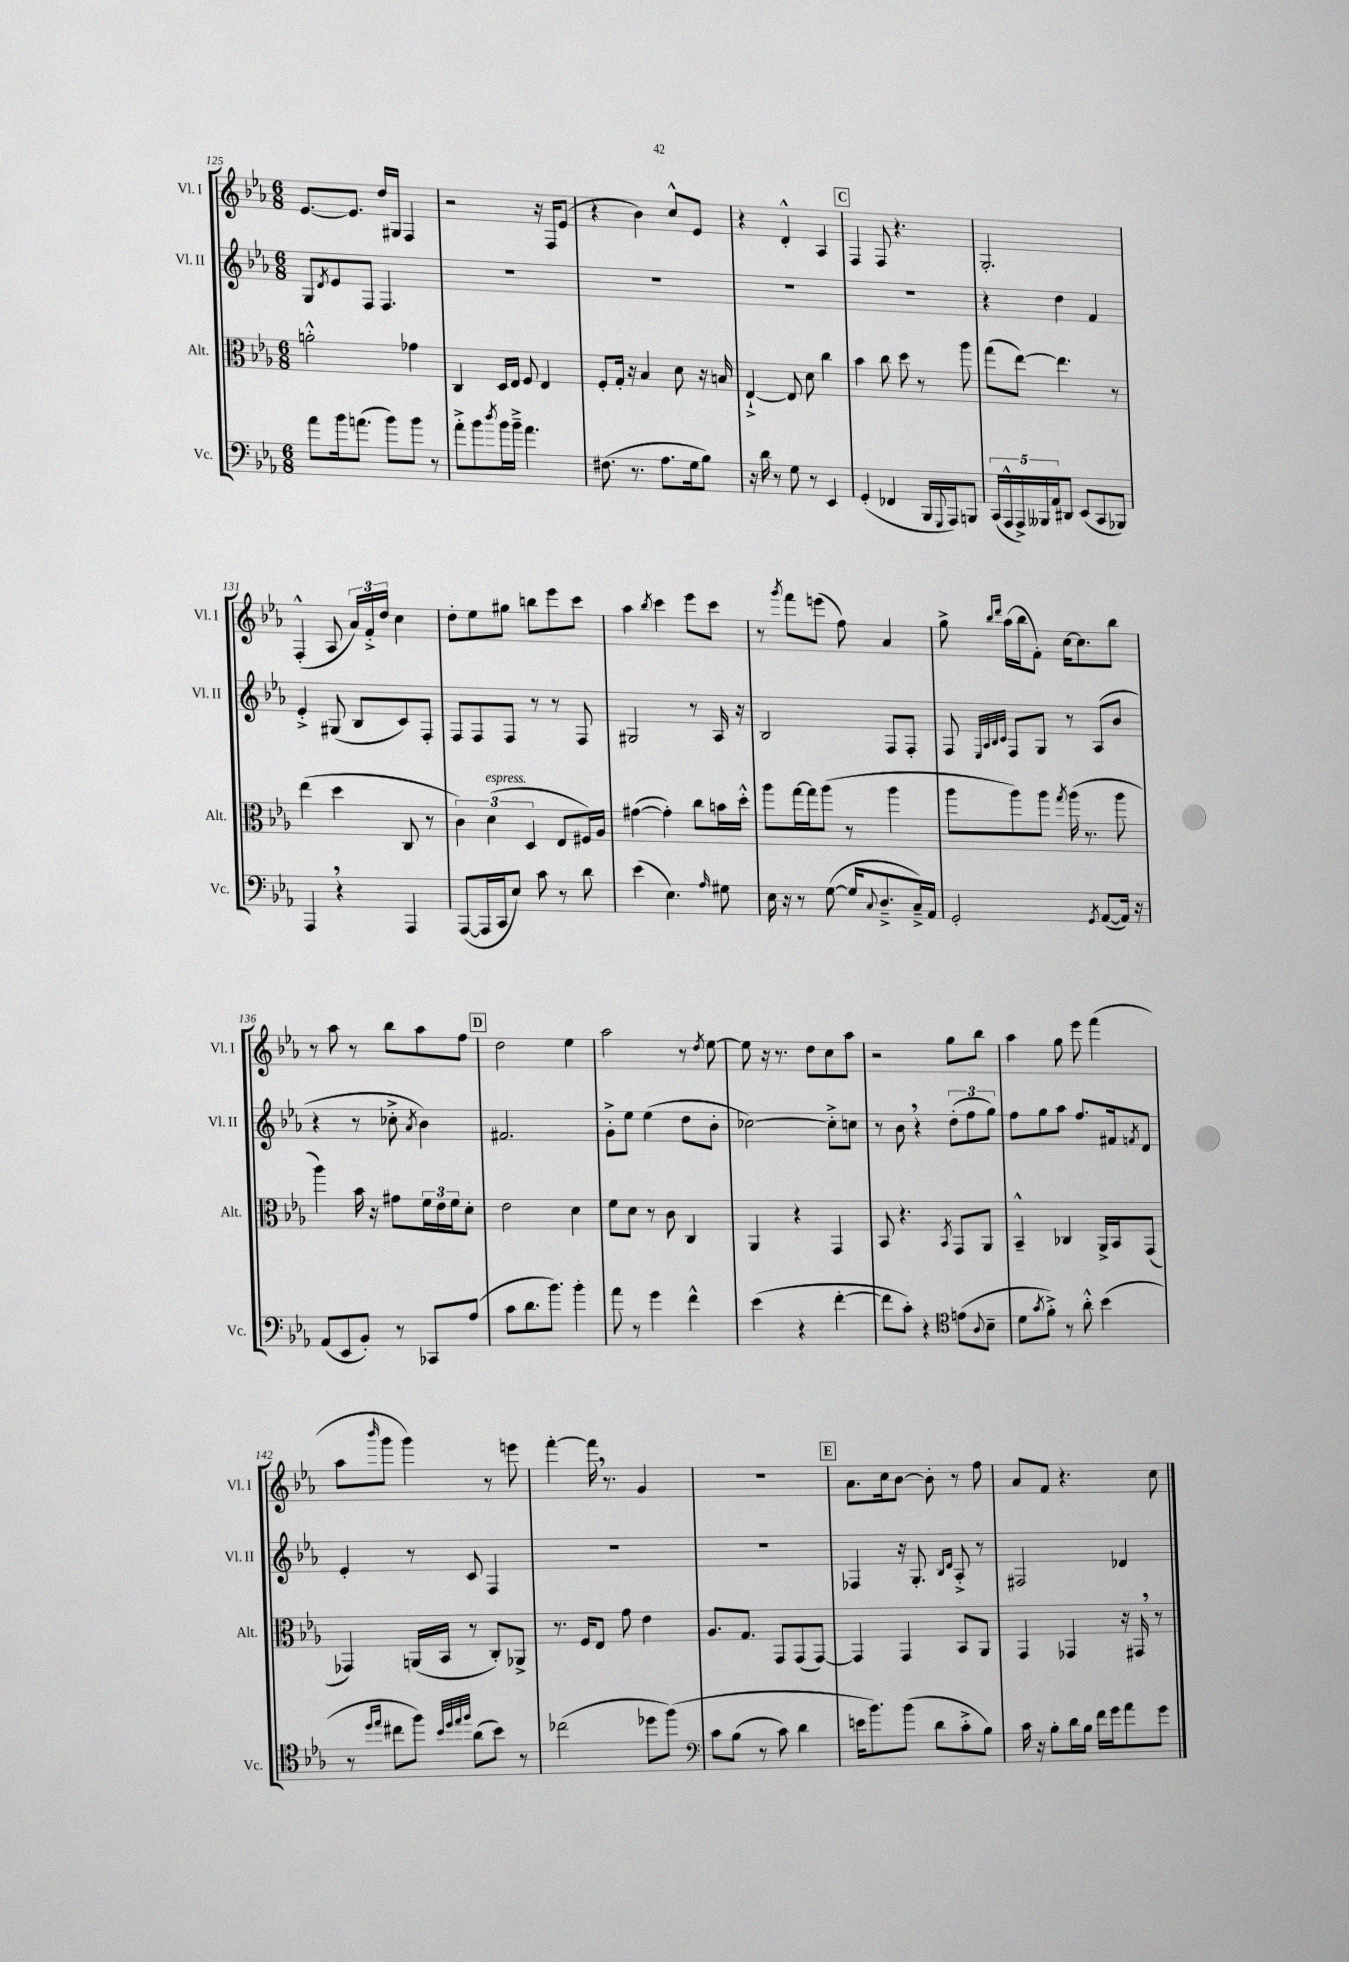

**kern	**kern	**kern	**kern
*staff4	*staff3	*staff2	*staff1
*clefF4	*clefC3	*clefG2	*clefG2
*k[b-e-a-]	*k[b-e-a-]	*k[b-e-a-]	*k[b-e-a-]
*M6/8	*M6/8	*M6/8	*M6/8
8a-\L	2a'^^\	8G/L	[8.e-/L
.	.	8qd/	.
16b-\k	.	8e-/	.
(8.a\J	.	.	8.e-/]J
.	.	8F/J	.
8b-\L)	.	4.F/	16dd/LL
.	.	.	16G#/JJ
8b-\J	4g-\	.	4F/
8r	.	.	.
=	=	=	=
8a-'^\L	4C/	2.r	2r
8b-\	.	.	.
8qdd/	.	.	.
16b-\L	16D/LL	.	.
16b-~^\JJ	16E-/JJ	.	.
4.a-\	8F/	.	.
.	4E-/	.	16r
.	.	.	16F/LK
.	.	.	(8e-/J
=	=	=	=
(8.F#\	8F'/L	2.r	4r
.	16G'/Jk	.	.
8.r	16r	.	.
.	4B-/	.	4b-\)
8.A-\L	.	.	.
.	8d\	.	8cc^^/L
16G\k	.	.	.
8B-\J)	16r	.	8e-/J
.	16B/	.	.
=	=	=	=
16r	[4E-`^/	2.r	4r
16d\	.	.	.
8r	.	.	.
8G\	8E-/]	.	4d'^^/
8r	8d\	.	.
4EE-/	4cc\	.	4A-/
=	=	=	=
(4GG'/	4b-\	2.r	4F/
4FF-/	8cc\	.	8F/
.	8dd\	.	4.r
16BBB-/LL	8r	.	.
8qqGGG/	.	.	.
16AAA-/J)	.	.	.
8BBB/J	8aa-\	.	.
=	=	=	=
(20CC/LL	(8gg\L	4r	2.G'/
20AAA-^^/	.	.	.
20AAA-^/)	.	.	.
.	[8ee-\J)	.	.
20BBB--/	.	.	.
20AA-/J	.	.	.
8DD#/J	4.ee-\]	4dd\	.
(8EE-/L	.	.	.
8CC/	.	4f/	.
8BBB-/J)	8r	.	.
=	=	=	=
4AAA-/	(4ee-\	4e-'^/	(4F'^^/
4r	4dd\	(8G#/	8A-/
.	.	8B-/L	24a-/LL)
.	.	.	24f'^/
.	.	.	24dd/JJ
4AAA-/	8C/	8c/)	4cc\
.	8r	8F'/J	.
=	=	=	=
([8AAA-/L	6c\)	8F/L	8dd'\L
16AAA-/]L	.	8F/	8ee-\
.	(6d\	.	.
16CC/J	.	.	.
8E-/J)	.	8F/J	8gg#\J
.	6D/	.	.
8c\	.	8r	8bb\L
8r	8E-/L	8r	8eee-\
8d\	16F#/L)	8F/	8ccc\J
.	16A-/JJ	.	.
=	=	=	=
(4e-\	([4g#\	2G#/	4aa-\
.	.	.	8qbb-/
4.E-\)	4g#'\])	.	4ccc\
.	8cc\L	8r	8eee-\L
16qqA-/	.	.	.
8G#\	16b\L	16A-/	8ccc\J
.	16dd'^^\JJ	16r	.
=	=	=	=
16E-\	8aa-\L	2B-/	8r
16r	.	.	.
.	.	.	8qggg/
8r	[16gg\L	.	8fff\L
.	16gg\]J	.	.
([8G\	(8aa-\J	.	(8eee\J
16G/]LK	8r	.	8ff\)
8qqC/	.	.	.
8.D~^/	.	.	.
.	4aa-\	8F/L	4a-/
16C~^/L)	.	8F'/J	.
16AA-/JJ	.	.	.
=	=	=	=
2GG'/	8aa-\L	8F/	8gg^\
.	.	32qqE-/LLL	.
.	.	32qqA-/	.
.	.	32qqB-/	16qqbb-/LL
.	.	32qqc/JJJ	16qqddd/JJ
.	8aa-\)	8F/L	(16aa-\LL
.	.	.	16bb-\J
.	8aa-\J	8G/J	8f'\J)
.	8qgg/	.	.
.	(16aa-\	8r	[16cc\LK
.	8.r	.	8.cc\]
8qGG/	.	.	.
([8AA-/L	.	(8A-/L	.
16AA-/]Jk)	8aa-\	8b-/J	8bb-\J
16r	.	.	.
=	=	=	=
(8AA-/L	4aa-\)	4r	8r
8EE-/	.	.	8aa-\
8BB-'/J)	16b-\	8r	8r
.	16r	.	.
8r	8g#\L	8cc-'^\	8bb-\L
.	.	8qa-/	.
8CC-/L	24f\L	4b-\)	8aa-\
.	24e-\	.	.
.	24f\J	.	.
(8A-/J	8d'\J	.	8ff\J
=	=	=	=
8c\L	2e-\	2.f#/	2dd\
8.d\	.	.	.
8.b-\J)	.	.	.
4b-'\	4d\	.	4ee-\
=	=	=	=
8a-\	8f\L	8g'^\L	2aa-\
8r	8d\J	8ee-\J	.
4g\	8r	(4ee-\	.
.	8c\	.	.
4f^^\	4C/	8dd\L	8r
.	.	.	8qdd/
.	.	8b-'\J	[8ee-\
=	=	=	=
(4e-\	4AA-/	[2cc-\)	8ee-\]
.	.	.	16r
.	.	.	8.r
4r	4r	.	.
.	.	.	8dd\L
[4f'\	4GG/	8cc-'^\]L	8cc\
.	.	8cc\J	8aa-\J
=	=	=	=
8f\]L	8BB-/	8r	2r
8c'\J)	4.r	8b-\	.
4r	.	4r	.
*clefC4	*	*	*
.	8qBB-/	.	.
(8e\L	8GG/L	(12dd'\L	8gg\L
.	.	12ff\	.
8qqA-/	.	.	.
8B-~\J	8AA-/J	.	8bb-\J
.	.	12gg\J)	.
=	=	=	=
8d\L	4BB-~^^/	8ff\L	4aa-\
8qg/	.	.	.
8f'^\J)	.	8gg\	.
8r	4C-/	8aa-\J	8gg\
8a-'^^\	.	8.ff/L	8eee-\
(4b-\	16AA-^/LL	.	(4fff\
.	16BB-/J	16f#/k	.
.	.	8qf/	.
.	(8GG/J	8d/J	.
=	=	=	=
8r	4GG-/)	4e-'/	8aa-\L
16qqdd/LL	.	.	.
16qqee-/JJ	.	.	16qqbbb-/
8cc#\L	.	.	8ggg\J
8ff\J)	(16AA/LL	8r	4ggg\)
.	16BB-/JJ	.	.
32qqb-/LLL	.	.	.
32qqdd/	.	.	.
32qqee-/	.	.	.
32qqff/JJJ	.	.	.
(8a-\L	8r	8c/	.
8b-\J)	8C'/L)	4F/	8r
8r	8AA-^/J	.	8eee\
=	=	=	=
(2cc-\	8.r	2.r	[4fff'\
.	16F/LK	.	.
.	8E-/J	.	16fff\]
.	.	.	8.r
.	8g\	.	.
8dd-\L	4e-\	.	4g/
&(8ff\J)	.	.	.
=	=	=	=
*clefF4	*	*	*
8c\L	8.A-/L	2.r	2.r
(8B-\J	.	.	.
.	8.G/J	.	.
8r	.	.	.
8c\)	8GG/L	.	.
4d\	(8GG/	.	.
.	[8GG/J)	.	.
=	=	=	=
16e\LK	4GG/]	4F-/	8.a-\L
8.b-\&)	.	.	.
.	.	.	16cc\k
(8b-\J	4GG/	16r	[8b-\J
.	.	8.G'/	.
8d\L	.	.	8b-'\]
.	.	16qqB-/LL	.
.	.	16qqd/JJ	.
8c'^\	8BB-/L	8A-'^/	8r
8B-\J)	8AA-/J	8r	8ff\
=	=	=	=
16c\	4GG/	2F#/	8a-/L
16r	.	.	.
8B-'\L	.	.	8f/J
16d\L	4GG-/	.	4.r
16B-\JJ	.	.	.
16f\LL	.	.	.
16g\J	.	.	.
8a-\	16r	4d-/	.
.	16GG#/	.	.
8g\J	8r	.	8cc\
==	==	==	==
*-	*-	*-	*-
